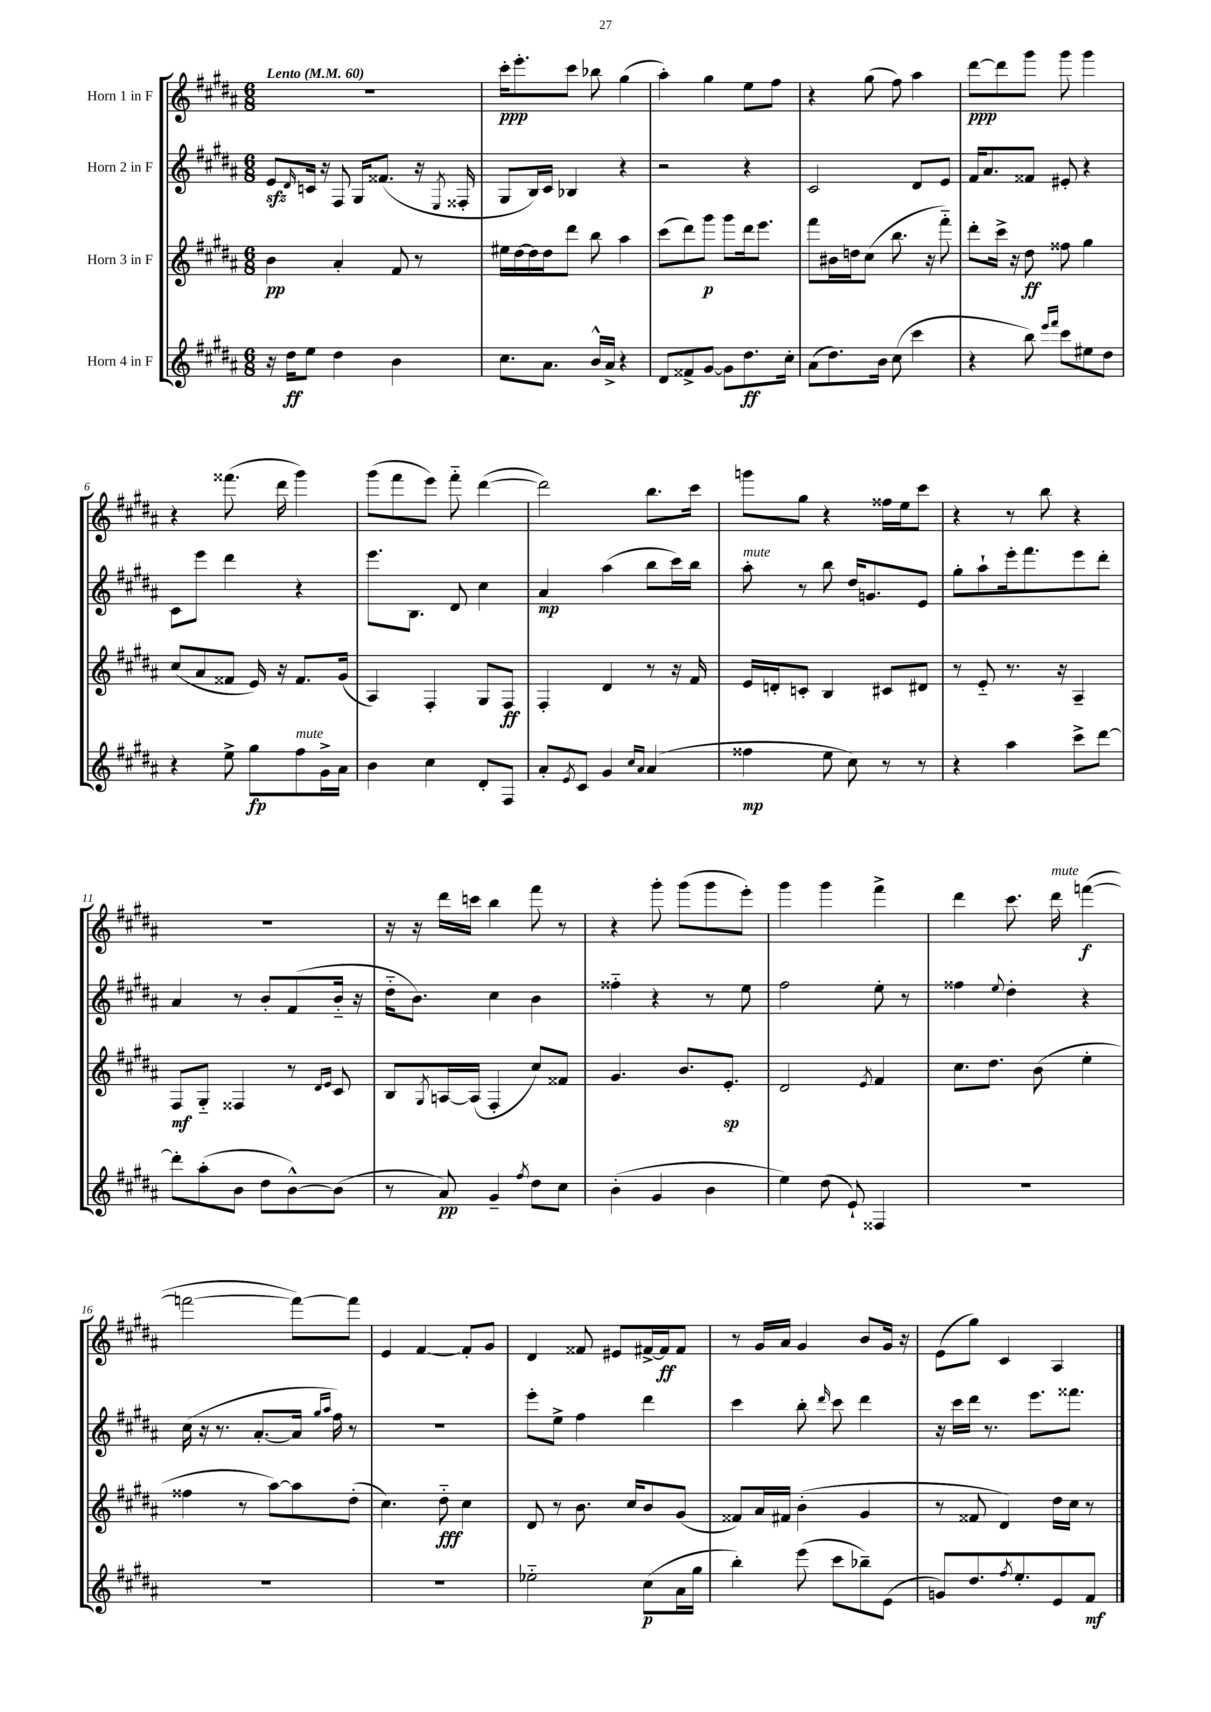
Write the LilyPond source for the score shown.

<<
\new StaffGroup <<
\new Staff = "s0" \with { instrumentName = "Horn 1 in F" } {
    \clef treble \key b \major \numericTimeSignature \time 6/8 \tempo "Lento" 4 = 60
    R2. |
    cis'''16-.\ppp e'''8.-. cis'''8 bes''8 gis''4( |
    ais''4-.) gis''4 e''8 fis''8 |
    r4 gis''8( fis''8) ais''4 |
    dis'''8~\ppp dis'''8 gis'''8 gis'''8 gis'''4 |
    r4 fisis'''8.( dis'''16 gis'''4) |
    gis'''8( fis'''8 e'''8) fis'''8-_ dis'''4~( |
    dis'''2) b''8. cis'''16 |
    g'''8 gis''8 r4 fisis''16 e''16 cis'''8 |
    r4 r8 b''8 r4 |
    R2. |
    r16 r16 dis'''16 c'''16 b''4 fis'''8 r8 |
    r4 gis'''8-. gis'''8( gis'''8 e'''8-.) |
    gis'''4 gis'''4 fis'''4-> |
    dis'''4 cis'''8. dis'''16^\markup { \italic "mute" } f'''4~\f( |
    f'''2~ f'''8~) f'''8 |
    e'4 fis'4~ fis'8-. gis'8 |
    dis'4 fisis'8 eis'8 fis'16~-> fis'16\ff fis'8 |
    r8 gis'16 ais'16 gis'4 b'8 gis'16 r16 |
    e'8( gis''8) cis'4 ais4 \bar "|." |
}
\new Staff = "s1" \with { instrumentName = "Horn 2 in F" } {
    \clef treble \key b \major \numericTimeSignature \time 6/8
    e'8\sfz \grace { dis'16 } c'16 r16 fis8 gis16 fisis'8.( r16 \acciaccatura { e8 } fisis16-. |
    gis8 b16) cis'16 bes4 r4 |
    r2 r4 |
    cis'2 dis'8 e'8 |
    fis'16 ais'8. fisis'8 eis'8-. r4 |
    cis'8 e'''8 dis'''4 r4 |
    e'''8. b8. dis'8 cis''4 |
    ais'4\mp ais''4( b''8 cis'''16) b''16 |
    ais''8-.^\markup { \italic "mute" } r8 b''8 dis''16 g'8. e'8 |
    gis''8-. ais''8-! e'''16-. fis'''8. e'''8 dis'''8-. |
    ais'4 r8 b'8-. fis'8( b'16-_ r16 |
    dis''16-_ b'8.) cis''4 b'4 |
    fisis''4-_ r4 r8 e''8 |
    fis''2 e''8-. r8 |
    fisis''4 \appoggiatura { e''8 } dis''4-. r4 |
    cis''16( r16 r8. ais'8.~-. ais'16 \grace { gis''16 ais''16 } fis''16) r8 |
    R2. |
    e'''8-. e''8-> fis''4 dis'''4 |
    cis'''4 b''8-. \grace { dis'''16 } cis'''8 dis'''4 |
    r16 cis'''16 dis'''16 r8. e'''8. fisis'''8. \bar "|." |
}
\new Staff = "s2" \with { instrumentName = "Horn 3 in F" } {
    \clef treble \key b \major \numericTimeSignature \time 6/8
    b'4\pp ais'4-. fis'8 r8 |
    eis''16 dis''16~ dis''16 dis''16 dis'''8 b''8 ais''4 |
    cis'''8( dis'''8) gis'''8\p gis'''8 dis'''16 e'''8. |
    fis'''8 bis'16 d''16 cis''8( b''8. r16 fis'''8-_) |
    dis'''8-. cis'''16-> r16 dis''8\ff fisis''8 gis''4 |
    cis''8( ais'8 fisis'8 e'16) r16 fisis'8. gis'16( |
    ais4) fis4-. gis8 fis8\ff |
    fis4-. dis'4 r8 r16 fis'16 |
    e'16 d'16-. c'8-. b4 cis'8 dis'8 |
    r8 e'8-_ r8. r16 ais4-- |
    fis8\mf gis8-_ fisis4 r8 \grace { dis'16 e'16 } cis'8 |
    b8 \acciaccatura { gis8 } a16~ a16( fis4-. cis''8) fisis'8 |
    gis'4. b'8. e'8.-.\sp |
    dis'2 \acciaccatura { e'8 } fis'4 |
    cis''8. dis''8. b'8( e''4-. |
    fisis''4 r8 ais''8~) ais''8 dis''8-.( |
    cis''4.) dis''8-_\fff cis''4 |
    dis'8 r8 b'8. cis''16 b'8 gis'8( |
    fisis'8) ais'16 fis'16 b'4-.( gis'4 |
    r8 fisis'8 dis'4) dis''16 cis''16 r8 \bar "|." |
}
\new Staff = "s3" \with { instrumentName = "Horn 4 in F" } {
    \clef treble \key b \major \numericTimeSignature \time 6/8
    r16 dis''16\ff e''8 dis''4 b'4 |
    cis''8. ais'8. b'16-^ ais'16-> r4 |
    dis'8 fisis'8-> gis'8~ gis'8 dis''8.\ff cis''16-. |
    ais'8( dis''8.) b'16 cis''8( cis'''4 |
    r4 b''8) \grace { e'''16 fis'''16 } cis'''8 eis''8 dis''8 |
    r4 e''8-> gis''8\fp fis''8^\markup { \italic "mute" } gis'16-> ais'16 |
    b'4 cis''4 dis'8-. fis8 |
    ais'8-. \acciaccatura { e'8 } cis'8 gis'4 \grace { cis''16 ais'16 } ais'4( |
    fisis''4\mp e''8 cis''8) r8 r8 |
    r4 ais''4 cis'''8-> dis'''8~ |
    dis'''8-. ais''8-.( b'8 dis''8 b'8~-^) b'8( |
    r8 ais'8\pp) gis'4-- \acciaccatura { fis''8 } dis''8 cis''8 |
    b'4-.( gis'4 b'4 |
    e''4) dis''8( e'8-!) fisis4 |
    R2. |
    R2. |
    R2. |
    ees''2-_ cis''8\p( ais'16 gis''16 |
    b''4-.) e'''8( cis'''8 bes''8--) e'8( |
    g'8) dis''8. \acciaccatura { fis''8 } e''8.-. e'8 fis'8\mf \bar "|." |
}
>>
>>
